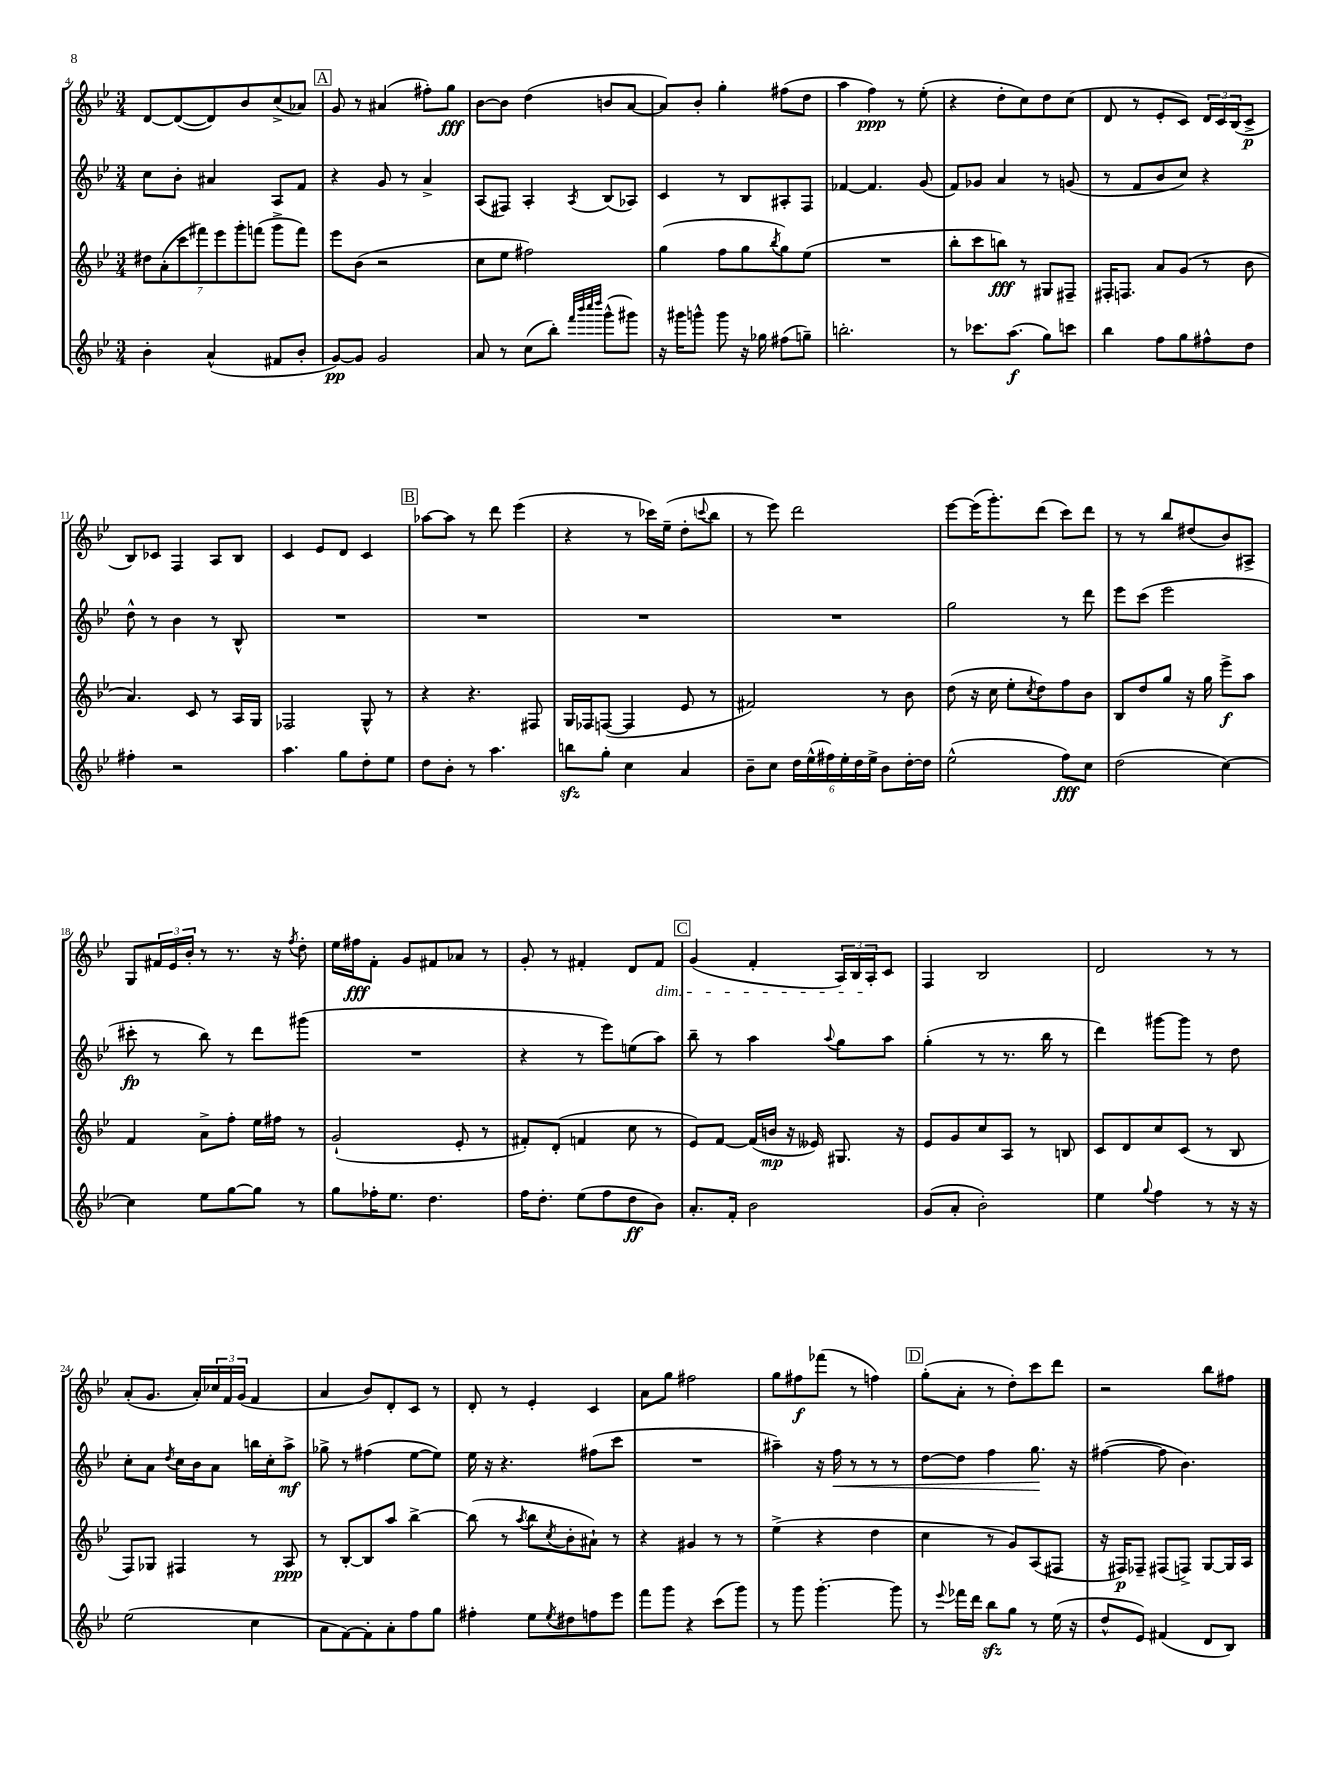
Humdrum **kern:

**kern	**dynam	**kern	**dynam	**kern	**dynam	**kern	**dynam
*part4	*part4	*part3	*part3	*part2	*part2	*part1	*part1
*staff4	*staff4	*staff3	*staff3	*staff2	*staff2	*staff1	*staff1
*clefG2	*	*clefG2	*	*clefG2	*	*clefG2	*
*k[b-e-]	*	*k[b-e-]	*	*k[b-e-]	*	*k[b-e-]	*
*M3/4	*	*M3/4	*	*M3/4	*	*M3/4	*
=4	=4	=4	=4	=4	=4	=4	=4
4b-'\	.	14dd#X\L	.	8cc\L	.	[8d/L	.
.	.	(14a'\	.	.	.	.	.
.	.	.	.	8b-'\J	.	(8d/_	.
.	.	14ccc\	.	.	.	.	.
.	.	14fff#X\)	.	.	.	.	.
(4a^^/	.	.	.	4a#X/	.	8d/])	.
.	.	14eee-\	.	.	.	.	.
.	.	14ggg'\	.	.	.	.	.
.	.	.	.	.	.	8b-/	.
.	.	(14fffn\J	.	.	.	.	.
8f#X/L	.	8ggg^\L	.	8A/L	.	(8cc^/	.
8b-'/J	.	8fff\J)	.	8f/J	.	8a-X/J)	.
!!LO:REH:place=s1:t=A
=5	=5	=5	=5	=5	=5	=5	=5
[8g/L)	pp	8eee-\L	.	4r	.	8g/	.
8g/J]	.	(8b-\J	.	.	.	8r	.
2g/	.	2r	.	8g/	.	(4a#X/	.
.	.	.	.	8r	.	.	.
.	.	.	.	4a^/	.	8ff#X'\L)	.
.	.	.	.	.	.	8gg\J	fff
=6	=6	=6	=6	=6	=6	=6	=6
8a/	.	8cc\L	.	(8A/L	.	[8b-\L	.
8r	.	8ee-\J	.	8F#X/J)	.	8b-\J]	.
(8cc\L	.	2ff#X\)	.	4A'/	.	(4dd\	.
8bb-'\J)	.	.	.	.	.	.	.
32qqfff/LLL	.	.	.	.	.	.	.
32qqbbb-/	.	.	.	.	.	.	.
32qqcccc/	.	.	.	.	.	.	.
32qqdddd/JJJ	.	.	.	8qA/	.	.	.
(8ggg^^\L	.	.	.	(8B-/L	.	8bn/L	.
8ggg#X\J)	.	.	.	8A-X/J)	.	[8a/J	.
=7	=7	=7	=7	=7	=7	=7	=7
16r	.	(4gg\	.	4c/	.	8a/L])	.
16ggg#X\KL	.	.	.	.	.	.	.
8gggn^^\J	.	.	.	.	.	8b-'/J	.
8ggg\	.	8ff\L	.	8r	.	4gg'\	.
16r	.	8gg\	.	8B-/L	.	.	.
16gg-X\	.	.	.	.	.	.	.
.	.	8qbb-/	.	.	.	.	.
(8ff#X\L	.	8gg\)	.	8A#X'/	.	(8ff#X\L	.
8ggn~\J)	.	(8ee-\J	.	8F/J	.	8dd\J	.
=8	=8	=8	=8	=8	=8	=8	=8
2.bbn'\	.	2.r	.	[4f-X/	.	4aa\	.
.	.	.	.	4.f-/]	.	4ff\)	ppp
.	.	.	.	.	.	8r	.
.	.	.	.	(8g/	.	(8ee-'\	.
=9	=9	=9	=9	=9	=9	=9	=9
8r	.	8bb-'\L	.	8f/L)	.	4r	.
8.ccc-X\L	.	8ccc\	.	8g-X/J	.	.	.
.	.	8bbn\J)	fff	4a/	.	8dd'\L	.
(8.aa\J	f	.	.	.	.	.	.
.	.	8r	.	.	.	8cc\)	.
8gg\L)	.	8G#X/L	.	8r	.	8dd\	.
8cccn\J	.	8F#X~/J	.	(8gn/	.	(8cc\J	.
=10	=10	=10	=10	=10	=10	=10	=10
4bb-\	.	16F#X'/KL	.	8r	.	8d/	.
.	.	8.Fn/J	.	.	.	.	.
.	.	.	.	8f/L	.	8r	.
8ff\L	.	8a/L	.	8b-/	.	8e-'/L	.
8gg\	.	(8g/J	.	8cc/J)	.	8c/J)	.
8ff#X^^\	.	8r	.	4r	.	24d/LL	.
.	.	.	.	.	.	24c/	.
.	.	.	.	.	.	(24B-/J	.
8dd\J	.	8b-\	.	.	.	8c^/J	p
!!LO:LB:g=z
=11	=11	=11	=11	=11	=11	=11	=11
4ff#X'\	.	4.a/)	.	8dd^^\	.	8B-/L)	.
.	.	.	.	8r	.	8c-X/J	.
2r	.	.	.	4b-\	.	4F/	.
.	.	8c/	.	.	.	.	.
.	.	8r	.	8r	.	8A/L	.
.	.	16A/LL	.	8B-^^/	.	8B-/J	.
.	.	16G/JJ	.	.	.	.	.
=12	=12	=12	=12	=12	=12	=12	=12
4.aa\	.	2F-X/	.	2.r	.	4c/	.
.	.	.	.	.	.	8e-/L	.
8gg\L	.	.	.	.	.	8d/J	.
8dd'\	.	8G^^/	.	.	.	4c/	.
8ee-\J	.	8r	.	.	.	.	.
!!LO:REH:place=s1:t=B
=13	=13	=13	=13	=13	=13	=13	=13
8dd\L	.	4r	.	2.r	.	[8aa-X\L	.
8b-'\J	.	.	.	.	.	8aa-\J]	.
8r	.	4.r	.	.	.	8r	.
4.aa\	.	.	.	.	.	8ddd\	.
.	.	.	.	.	.	(4eee-\	.
.	.	8F#X/	.	.	.	.	.
=14	=14	=14	=14	=14	=14	=14	=14
8bbnzz\L	.	16G/LL	.	2.r	.	4r	.
.	.	16F-X/J	.	.	.	.	.
8gg'\J	.	([8Fn/J	.	.	.	.	.
4cc\	.	4F/]	.	.	.	8r	.
.	.	.	.	.	.	16ccc-X\LL)	.
.	.	.	.	.	.	(16ee-~\JJ	.
4a/	.	8e-/	.	.	.	8dd'\L	.
.	.	.	.	.	.	8qqcccn/	.
.	.	8r	.	.	.	8bb-\J	.
=15	=15	=15	=15	=15	=15	=15	=15
8b-~\L	.	2f#X/)	.	2.r	.	8r	.
8cc\J	.	.	.	.	.	8eee-\)	.
24dd\LL	.	.	.	.	.	2ddd\	.
(24ee-^^\	.	.	.	.	.	.	.
24ff#X\)	.	.	.	.	.	.	.
24ee-'\	.	.	.	.	.	.	.
24dd\	.	.	.	.	.	.	.
24ee-^\JJ	.	.	.	.	.	.	.
8b-\L	.	8r	.	.	.	.	.
[16dd'\L	.	8b-\	.	.	.	.	.
16dd\JJ]	.	.	.	.	.	.	.
=16	=16	=16	=16	=16	=16	=16	=16
(2ee-^^\	.	(8dd\	.	2gg\	.	[8eee-\L	.
.	.	16r	.	.	.	(16eee-\K]	.
.	.	16cc\	.	.	.	8.ggg'\)	.
.	.	8ee-'\L	.	.	.	.	.
.	.	8qcc/	.	.	.	.	.
.	.	8dd\)	.	.	.	(8ddd\J	.
8ff\L)	fff	8ff\	.	8r	.	8ccc\L)	.
8cc\J	.	8b-\J	.	8ddd\	.	8ddd\J	.
=17	=17	=17	=17	=17	=17	=17	=17
(2dd\	.	8B-/L	.	8eee-\L	.	8r	.
.	.	8dd/	.	(8ccc\J	.	8r	.
.	.	8gg/J	.	2eee-\	.	8bb-/L	.
.	.	16r	.	.	.	(8dd#X/	.
.	.	16gg\	.	.	.	.	.
[4cc\)	.	8eee-^\L	f	.	.	8b-/)	.
.	.	8aa\J	.	.	.	8A#X^/J	.
!!LO:LB:g=z
=18	=18	=18	=18	=18	=18	=18	=18
4cc\]	.	4f/	.	8ccc#X'\	fp	8G/L	.
.	.	.	.	8r	.	24f#X/L	.
.	.	.	.	.	.	24e-/	.
.	.	.	.	.	.	24b-'/JJ	.
8ee-\L	.	8a^\L	.	8bb-\)	.	8r	.
[8gg\	.	8ff'\J	.	8r	.	8.r	.
8gg\J]	.	16ee-\LL	.	8ddd\L	.	.	.
.	.	16ff#X\JJ	.	.	.	16r	.
.	.	.	.	.	.	8qff/	.
8r	.	8r	.	(8ggg#X\J	.	8dd'\	.
=19	=19	=19	=19	=19	=19	=19	=19
8gg\L	.	(2g`/	.	2.r	.	16ee-\LL	.
.	.	.	.	.	.	16ff#X\J	fff
16ff-X'\K	.	.	.	.	.	8f'\J	.
8.ee-\J	.	.	.	.	.	.	.
.	.	.	.	.	.	8g/L	.
4.dd\	.	.	.	.	.	8f#X/	.
.	.	8e-'/	.	.	.	8a-X/J	.
.	.	8r	.	.	.	8r	.
=20	=20	=20	=20	=20	=20	=20	=20
16ff\KL	.	8f#X'/L)	.	4r	.	8g'/	.
8.dd'\J	.	.	.	.	.	.	.
.	.	(8d'/J	.	.	.	8r	.
(8ee-\L	.	4fn/	.	8r	.	4f#X'/	.
8ff\	.	.	.	8eee-\L)	.	.	.
8dd\	ff	8cc\	.	(8een\	.	8d/L	.
!	!	!	!	!	!	!LO:TX:b:i:t=dim.	!
8b-\J)	.	8r	.	8aa\J)	.	8f#/J	.
!!LO:REH:place=s1:t=C
=21	=21	=21	=21	=21	=21	=21	=21
8.a'/L	.	8e-/L)	.	8bb-~\	.	(4g/	.
.	.	[8f/J	.	8r	.	.	.
16f'/Jk	.	.	.	.	.	.	.
2b-\	.	(16f/LL]	.	4aa\	.	4f'/	.
.	.	16bn/JJ	mp	.	.	.	.
.	.	16r	.	.	.	.	.
.	.	16e--X/)	.	.	.	.	.
.	.	.	.	8qqaa/	.	.	.
.	.	8.G#X/	.	8gg\L	.	24A/LL)	.
.	.	.	.	.	.	24B-/	.
.	.	.	.	.	.	24A'/J	.
.	.	.	.	8aa\J	.	8c/J	.
.	.	16r	.	.	.	.	.
=22	=22	=22	=22	=22	=22	=22	=22
(8g/L	.	8e-/L	.	(4gg'\	.	4F/	.
8a'/J	.	8g/	.	.	.	.	.
2b-'\)	.	8cc/	.	8r	.	2B-/	.
.	.	8A/J	.	8.r	.	.	.
.	.	8r	.	.	.	.	.
.	.	.	.	16bb-\	.	.	.
.	.	8Bn/	.	8r	.	.	.
=23	=23	=23	=23	=23	=23	=23	=23
4ee-\	.	8c/L	.	4ddd\)	.	2d/	.
.	.	8d/	.	.	.	.	.
8qqgg/	.	.	.	.	.	.	.
4ff\	.	8cc/	.	[8ggg#X\L	.	.	.
.	.	(8c/J	.	8ggg#\J]	.	.	.
8r	.	8r	.	8r	.	8r	.
16r	.	8B-/	.	8dd\	.	8r	.
16r	.	.	.	.	.	.	.
!!LO:LB:g=z
=24	=24	=24	=24	=24	=24	=24	=24
(2ee-\	.	8F/L)	.	8cc'\L	.	(8a'/L	.
.	.	8G-X/J	.	8a\J	.	8.g/J	.
.	.	.	.	8qdd/	.	.	.
.	.	4F#X/	.	16cc\LL	.	.	.
.	.	.	.	16b-\J	.	16a'/LL)	.
.	.	.	.	8a\J	.	24cc-X/	.
.	.	.	.	.	.	24f/	.
.	.	.	.	.	.	(24g/JJ	.
4cc\	.	8r	.	16bbn\LL	.	4f/	.
.	.	.	.	16cc'\J	.	.	.
.	.	8A/	ppp	8aa^\J	mf	.	.
=25	=25	=25	=25	=25	=25	=25	=25
8a\L	.	8r	.	8gg-X^\	.	4a/	.
[8f\)	.	[8B-'/L	.	8r	.	.	.
8f'\]	.	8B-/]	.	(4ff#X\	.	8b-/L)	.
8a'\	.	8aa/J	.	.	.	8d'/	.
8ff\	.	[4bb-^\	.	[8ee-\L	.	8c/J	.
8gg\J	.	.	.	8ee-\J])	.	8r	.
=26	=26	=26	=26	=26	=26	=26	=26
4ff#X'\	.	(8bb-\]	.	16ee-\	.	8d'/	.
.	.	.	.	16r	.	.	.
.	.	8r	.	4.r	.	8r	.
.	.	8qaa/	.	.	.	.	.
8ee-\L	.	8bb-\L	.	.	.	4e-'/	.
8qee-/	.	8qcc/	.	.	.	.	.
8dd#X\	.	8b-'\	.	.	.	.	.
8ffn\	.	8a#X`\J)	.	(8ff#X\L	.	4c/	.
8eee-\J	.	8r	.	8ccc\J	.	.	.
=27	=27	=27	=27	=27	=27	=27	=27
8fff\L	.	4r	.	2.r	.	8a\L	.
8ggg\J	.	.	.	.	.	8gg\J	.
4r	.	4g#X/	.	.	.	2ff#X\	.
(8ccc\L	.	8r	.	.	.	.	.
8ggg\J)	.	8r	.	.	.	.	.
=28	=28	=28	=28	=28	=28	=28	=28
8r	.	(4ee-^\	.	4aa#X~\)	.	8gg\L	.
8ggg\	.	.	.	.	.	8ff#X\	f
[4.ggg'\	.	4r	.	16r	.	(8fff-X\J	.
!	!	!	!	!	!LO:HP:b	!	!
.	.	.	.	16ff\	<	.	.
.	.	.	.	8r	.	8r	.
.	.	4dd\	.	8r	.	4ffn\)	.
8ggg\]	.	.	.	8r	.	.	.
!!LO:REH:place=s1:t=D
=29	=29	=29	=29	=29	=29	=29	=29
8r	.	4cc\	.	[8dd\L	.	(8gg'\L	.
8qqeee-/	.	.	.	.	.	.	.
16fff-X\LL	.	.	.	8dd\J]	.	8a'\J	.
16ddd\JJ	.	.	.	.	.	.	.
8bb-zz\L	.	8r	.	4ff\	.	8r	.
8gg\J	.	8g/L)	.	.	.	8dd'\L)	.
8r	.	(8A/	.	8.gg\	.	8ccc\	.
(16ee-\	.	8F#X/J	.	.	.	8ddd\J	.
16r	.	.	.	16r	[	.	.
=30	=30	=30	=30	=30	=30	=30	=30
8dd^^/L	.	16r	.	([4ff#X\	.	2r	.
.	.	16F#X/KL)	p	.	.	.	.
8e-/J)	.	8F-X~/J	.	.	.	.	.
(4f#X/	.	(8F#X/L	.	8ff#\]	.	.	.
.	.	8Fn^/J)	.	4.b-\)	.	.	.
8d/L	.	[8G/L	.	.	.	8bb-\L	.
8B-/J)	.	16G/L]	.	.	.	8ff#X\J	.
.	.	16A/JJ	.	.	.	.	.
==	==	==	==	==	==	==	==
*-	*-	*-	*-	*-	*-	*-	*-
